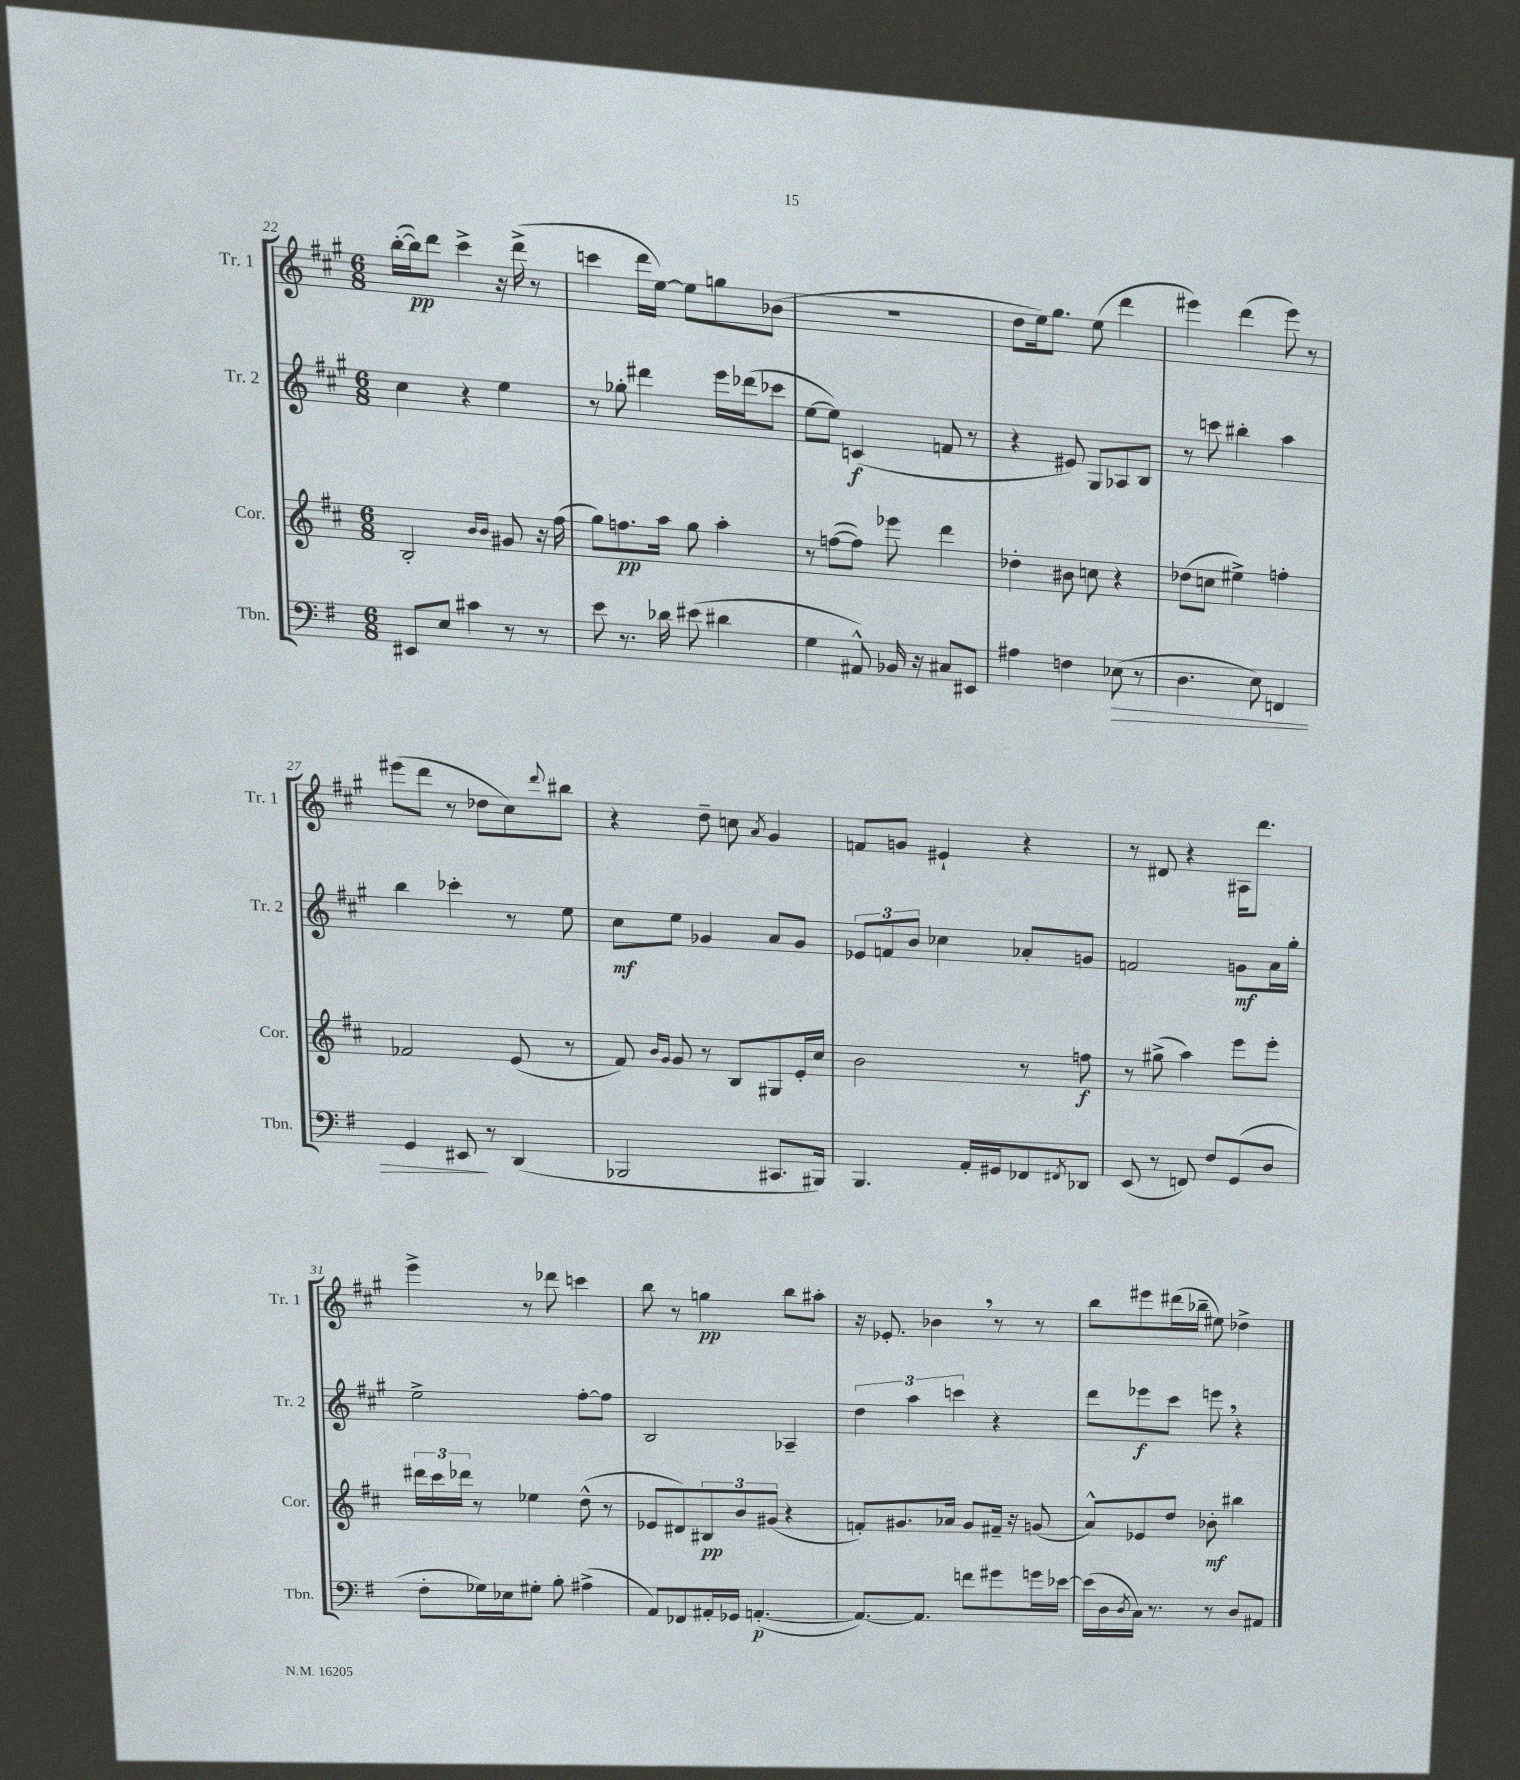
<<
\new StaffGroup <<
\new Staff = "s0" \with { instrumentName = "Tr. 1" shortInstrumentName = "Tr. 1" } {
    \clef treble \key a \major \numericTimeSignature \time 6/8
    b''16~-.( b''16\pp) d'''8 cis'''4-> r16 d'''16->( r8 |
    c'''4 d'''16 e''16~) e''8 g''8 bes'8( |
    R2. |
    d''8 e''16) gis''8. e''8( d'''4 |
    eis'''4) d'''4( eis'''8) r8 |
    eis'''8( d'''8 r8 des''8 cis''8) \appoggiatura { d'''8 } bis''8 |
    r4 d''8-- c''8 \acciaccatura { a'8 } gis'4 |
    f'8 g'8 eis'4-! r4 |
    r8 dis'8 r4 ais16 d'''8. |
    e'''4-> r8 des'''8 c'''4 |
    b''8 r8 g''4\pp b''8 ais''8-. |
    r16 ees'8.-. bes'4 \breathe r8 r8 |
    b''8 eis'''8 dis'''16( bes''16-- eis''8) des''4-> \bar "|." |
}
\new Staff = "s1" \with { instrumentName = "Tr. 2" shortInstrumentName = "Tr. 2" } {
    \clef treble \key a \major \numericTimeSignature \time 6/8
    cis''4 r4 e''4 |
    r8 ges''8-. dis'''4 e'''16 des'''16( ces'''8 |
    e''8~ e''8) c'4\f( f'8 r8 |
    r4 eis'8) gis8 aes8 b8 |
    r8 c'''8 bis''4-. a''4 |
    b''4 ces'''4-. r8 e''8 |
    cis''8\mf e''8 ges'4 a'8 ges'8 |
    \tuplet 3/2 { ees'8 f'8 b'8 } ces''4 aes'8-. g'8 |
    f'2 g'8\mf a'16 gis''16-. |
    e''2-> fis''8~-. fis''8 |
    b2 aes4-- |
    \tuplet 3/2 { d''4 a''4 c'''4 } r4 |
    d'''8 ees'''8\f cis'''8 e'''8 \breathe r4 \bar "|." |
}
\new Staff = "s2" \with { instrumentName = "Cor." shortInstrumentName = "Cor." } {
    \clef treble \key d \major \numericTimeSignature \time 6/8
    b2-. \grace { b'16 b'16 } gis'8 r16 fis''16( |
    g''8) f''8.\pp a''16 g''8 a''4-. |
    r8 f''8~( f''8) ees'''8 d'''4 |
    des''4-. bis'8 c''8 r4 |
    des''8( c''8 eis''4->) f''4-. |
    fes'2 e'8( r8 |
    fis'8) \grace { b'16 g'16 } g'8 r8 b8 gis8 e'16-. cis''16 |
    b'2 r8 f''8\f |
    r8 gis''8->( a''4) e'''8 e'''8-. |
    \tuplet 3/2 { dis'''16 cis'''16 des'''16 } r8 ees''4 d''8-^( r8 |
    ees'8 dis'8) \tuplet 3/2 { bis8\pp b'8 gis'8( } r4 |
    f'8-.) gis'8. aes'16 gis'8 fis'16-- r16 g'8( |
    a'8-^) ees'8 d''8 bes'8-.\mf bis''4 \bar "|." |
}
\new Staff = "s3" \with { instrumentName = "Tbn." shortInstrumentName = "Tbn." } {
    \clef bass \key g \major \numericTimeSignature \time 6/8
    eis,8 e8 cis'4 r8 r8 |
    e'8 r8. des'16 eis'8( dis'4 |
    g4 ais,8-^) bes,16 r16 cis8 eis,8 |
    ais4 f4 ees8\>( r8 |
    d4. e8) f,4 |
    g,4 eis,8\! r8 d,4( |
    bes,,2 cis,8. bis,,16) |
    b,,4. a,16-. gis,16 fes,8 \acciaccatura { fis,8 } des,8 |
    e,8( r8 f,8) fis8 g,8( d8 |
    fis8-. ges16) ees16 gis8-. b8-. ais4->( |
    a,8) fes,8 ais,16-. ges,16 a,4.~-.\p( |
    a,8.~) a,8. f'8 gis'8 g'16 ees'16~ |
    ees'16( d16 \acciaccatura { d8 } c16) r8. r8 d8 ais,8 \bar "|." |
}
>>
>>
\layout { \context { \Score currentBarNumber = #22 } }
